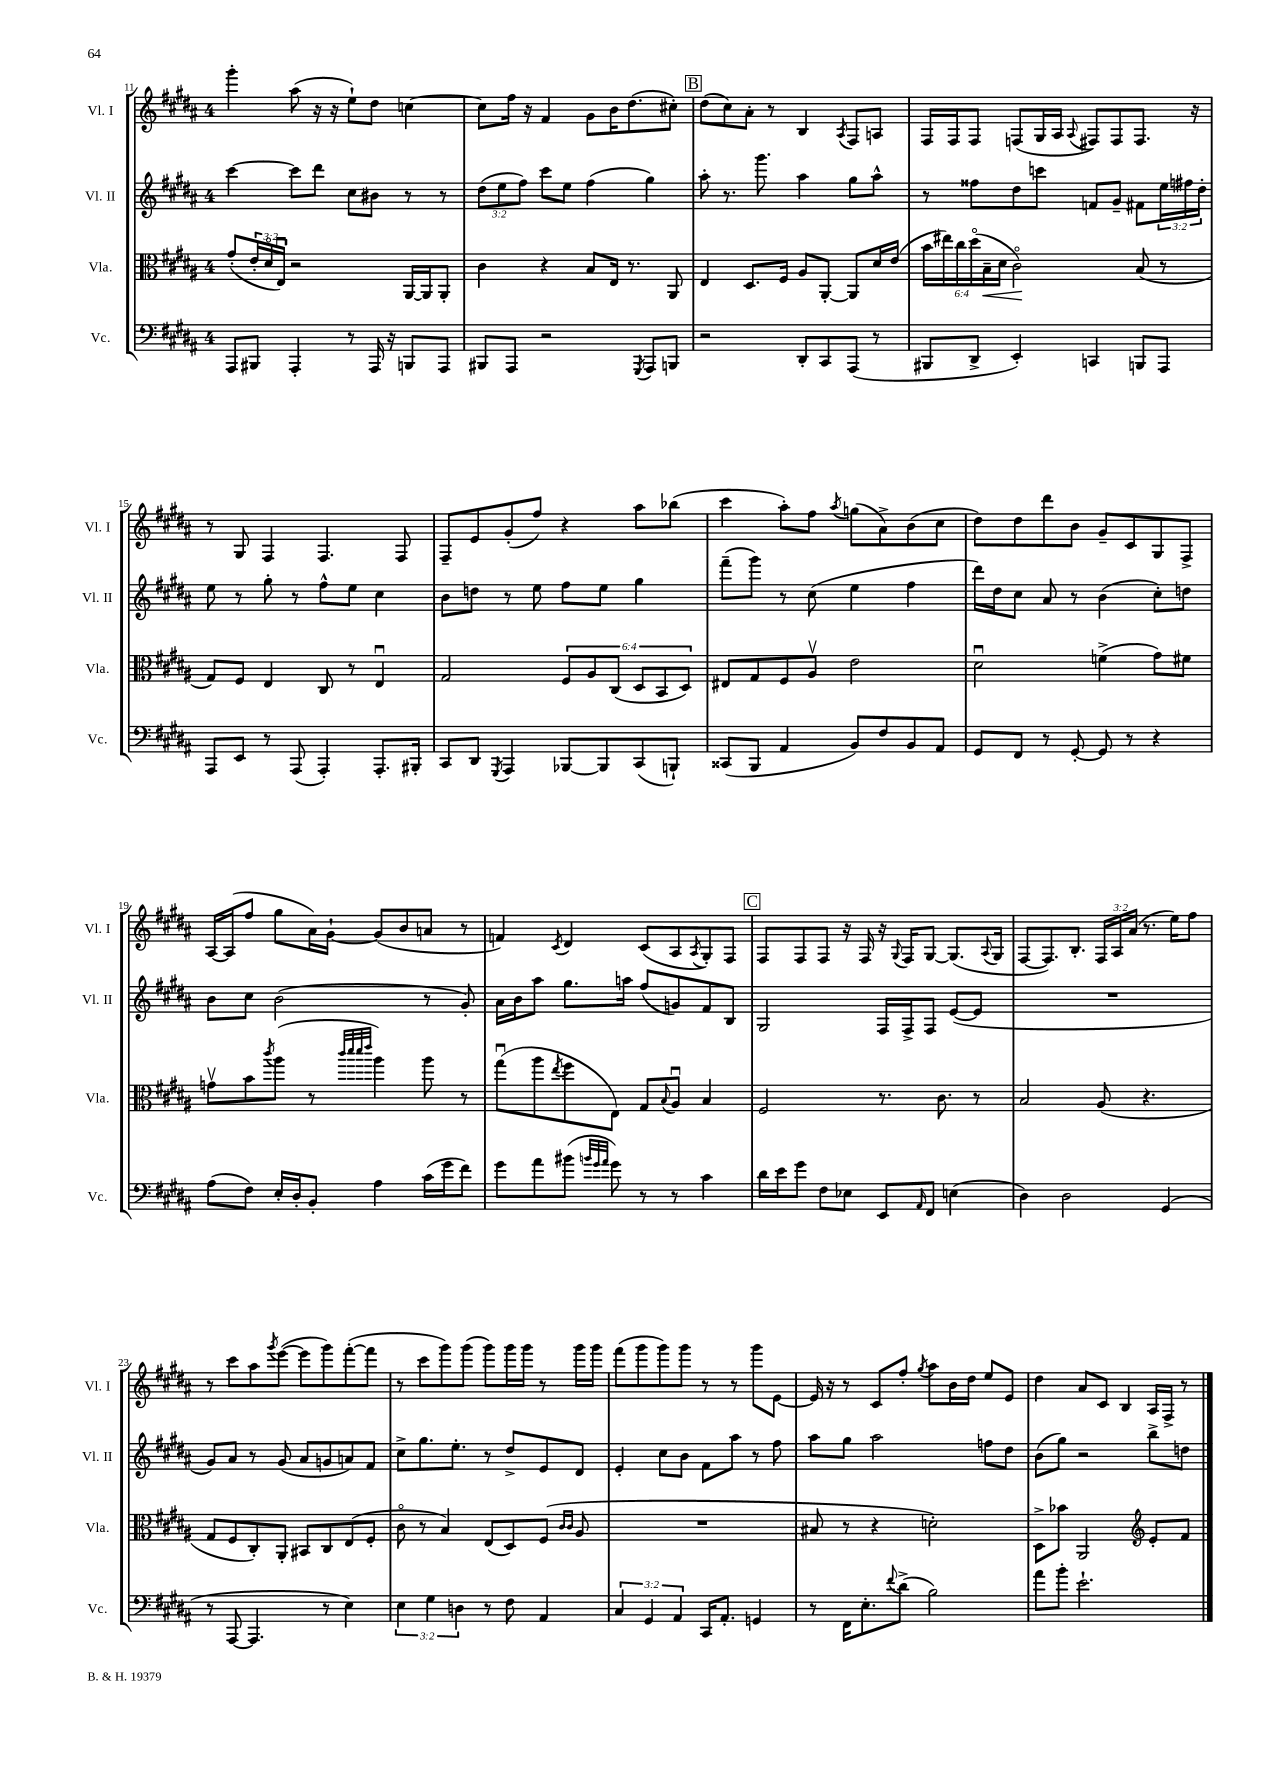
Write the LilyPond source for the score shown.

<<
\new StaffGroup <<
\new Staff = "s0" \with { instrumentName = "Vl. I" shortInstrumentName = "Vl. I" } {
    \clef treble \key b \major \once \override Staff.TimeSignature.style = #'single-digit \time 4/4 \override Staff.TupletNumber.text = #tuplet-number::calc-fraction-text
    gis'''4-. ais''8( r16 r16 e''8-!) dis''8 c''4~ |
    c''8 fis''16 r16 fis'4 gis'8 b'16 dis''8.( cis''8-.) |
    \mark \markup { \box "B" } dis''8( cis''8) ais'8-. r8 b4 \acciaccatura { ais8 } fis8 a8 |
    fis16 fis16 fis8 f8( gis16 ais16 \appoggiatura { ais8 } fis8) fis8 fis8. r16 |
    r8 gis8 fis4 fis4. fis8 |
    fis8-- e'8 gis'8-.( fis''8) r4 ais''8 bes''8( |
    cis'''4 ais''8-.) fis''8 \acciaccatura { ais''8 } g''8( ais'8->) b'8( cis''8 |
    dis''8) dis''8 dis'''8 b'8 gis'8-- cis'8 gis8 fis8-> |
    ais16~ ais16( fis''8 gis''8 ais'16) gis'16~-! gis'8( b'8 a'8 r8 |
    f'4) \acciaccatura { cis'8 } dis'4 cis'8( ais8 \acciaccatura { ais8 } gis8-.) fis8 |
    \mark \markup { \box "C" } fis8 fis8 fis8 r16 fis16 r16 \appoggiatura { gis8 } fis16 gis8~ gis8.( \appoggiatura { ais8 } gis16 |
    fis8~ fis8.) b8.-. \tuplet 3/2 { fis16 ais16 ais'16( } r8. e''16) fis''8 |
    r8 cis'''8 ais''8 \acciaccatura { gis'''8 } e'''8~( e'''8 gis'''8) fis'''8~-.( fis'''8 |
    r8 cis'''8 gis'''8) gis'''8( gis'''8) gis'''16 gis'''16 r8 gis'''16 gis'''16 |
    fis'''8( gis'''8 gis'''8) gis'''8 r8 r8 gis'''8 e'8~ |
    e'16 r16 r8 cis'8 fis''8-. \acciaccatura { gis''8 } ais''8 b'16 dis''16 e''8 e'8 |
    dis''4 ais'8 cis'8 b4 ais16 fis16-> r8 \bar "|." |
}
\new Staff = "s1" \with { instrumentName = "Vl. II" shortInstrumentName = "Vl. II" } {
    \clef treble \key b \major \once \override Staff.TimeSignature.style = #'single-digit \time 4/4 \override Staff.TupletNumber.text = #tuplet-number::calc-fraction-text
    cis'''4~ cis'''8 dis'''8 cis''8 bis'8 r8 r8 |
    \tuplet 3/2 { dis''8( e''8 fis''8) } cis'''8 e''8 fis''4( gis''4) |
    \mark \markup { \box "B" } ais''8-. r8. gis'''8. ais''4 gis''8 ais''8-^ |
    r8 fisis''8 dis''8 c'''8 f'8 gis'8-- fis'8 \tuplet 3/2 { e''16 fis''16 dis''16-. } |
    e''8 r8 gis''8-. r8 fis''8-^ e''8 cis''4 |
    b'8 d''8 r8 e''8 fis''8 e''8 gis''4 |
    fis'''8--( gis'''8) r8 cis''8( e''4 fis''4 |
    dis'''16) dis''16 cis''8 ais'8 r8 b'4( cis''8-.) d''8 |
    b'8 cis''8 b'2( r8 gis'8-.) |
    ais'16 b'16 ais''8 gis''8. a''16 fis''8( g'8) fis'8 b8 |
    \mark \markup { \box "C" } gis2 fis16 fis16-> fis8 e'8~( e'8 |
    R1 |
    gis'8) ais'8 r8 gis'8( ais'8 g'8 a'8) fis'8 |
    cis''8-> gis''8. e''8.-. r8 dis''8-> e'8 dis'8 |
    e'4-. cis''8 b'8 fis'8 ais''8 r8 fis''8 |
    ais''8 gis''8 ais''2 f''8 dis''8 |
    b'8( gis''8) r2 b''8-> d''8 \bar "|." |
}
\new Staff = "s2" \with { instrumentName = "Vla." shortInstrumentName = "Vla." } {
    \clef alto \key b \major \once \override Staff.TimeSignature.style = #'single-digit \time 4/4 \override Staff.TupletNumber.text = #tuplet-number::calc-fraction-text
    gis'8-.( \tuplet 3/2 { e'16-. dis'16\flageolet e16\downbow) } r2 ais,16~ ais,16 ais,8-. |
    cis'4 r4 b8 e16 r8. ais,8 |
    \mark \markup { \box "B" } e4 dis8. fis16 ais8 ais,8~-. ais,8 dis'16 e'16( |
    \tuplet 6/4 { b'16 eis''16) cis''16 dis''16\flageolet( b16--\< dis'16 } cis'2\flageolet\!) b8( r8 |
    gis8) fis8 e4 cis8 r8 e4\downbow |
    gis2 \tuplet 6/4 { fis8 ais8 cis8( dis8 b,8 dis8) } |
    eis8 gis8 fis8 ais8\upbow e'2 |
    dis'2\downbow f'4->( gis'8) fis'8 |
    g'8\upbow b'8 \acciaccatura { cis'''8 } ais''8( r8 \grace { cis'''32 dis'''32 dis'''32 e'''32 } ais''4) ais''8 r8 |
    gis''8\downbow( ais''8 \acciaccatura { e''8 } fis''8 e8) gis8 \appoggiatura { b8 } ais8\downbow b4 |
    \mark \markup { \box "C" } fis2 r8. cis'8. r8 |
    b2 ais8( r4. |
    gis8 fis8 cis8-.) ais,8-. bis,8 cis8 e8( fis8-. |
    cis'8\flageolet r8 b4) e8( dis8) fis8( \grace { cis'16 cis'16 } ais8 |
    R1 |
    bis8 r8 r4 d'2-.) |
    dis8-> bes'8 ais,2 \clef treble e'8-. fis'8 \bar "|." |
}
\new Staff = "s3" \with { instrumentName = "Vc." shortInstrumentName = "Vc." } {
    \clef bass \key b \major \once \override Staff.TimeSignature.style = #'single-digit \time 4/4 \override Staff.TupletNumber.text = #tuplet-number::calc-fraction-text
    ais,,8 bis,,8 ais,,4-. r8 ais,,16 r16 b,,8 ais,,8 |
    bis,,8 ais,,8 r2 \acciaccatura { gis,,8 } ais,,8 b,,8 |
    \mark \markup { \box "B" } r2 dis,8-. cis,8 ais,,8( r8 |
    bis,,8 dis,8-> e,4-.) c,4 b,,8 ais,,8 |
    ais,,8 e,8 r8 ais,,8( ais,,4-.) ais,,8.-. bis,,16-. |
    cis,8 dis,8 \acciaccatura { gis,,8 } ais,,4 bes,,8~ bes,,8 cis,8( b,,8-!) |
    cisis,8( b,,8 ais,4 b,8) fis8 b,8 ais,8 |
    gis,8 fis,8 r8 gis,8~-. gis,8 r8 r4 |
    ais8( fis8) e16-. dis16-. b,8-. ais4 cis'16( gis'16 fis'8) |
    gis'8 ais'8 bis'8( \grace { b'32 gis'32 ais'32 } gis'8) r8 r8 cis'4 |
    \mark \markup { \box "C" } dis'16 e'16 gis'8 fis8 ees8 e,8 \grace { ais,16 } fis,8 e4( |
    dis4) dis2 gis,4( |
    r8 ais,,8~ ais,,4. r8 e4) |
    \tuplet 3/2 { e4 gis4 d4 } r8 fis8 ais,4 |
    \tuplet 3/2 { cis4 gis,4 ais,4 } cis,16 ais,8.-. g,4 |
    r8 fis,16 e8.-. \appoggiatura { fis'8 } dis'8->( b2) |
    ais'8 b'8-. e'2.-! \bar "|." |
}
>>
>>
\layout { \context { \Score currentBarNumber = #11 } }
